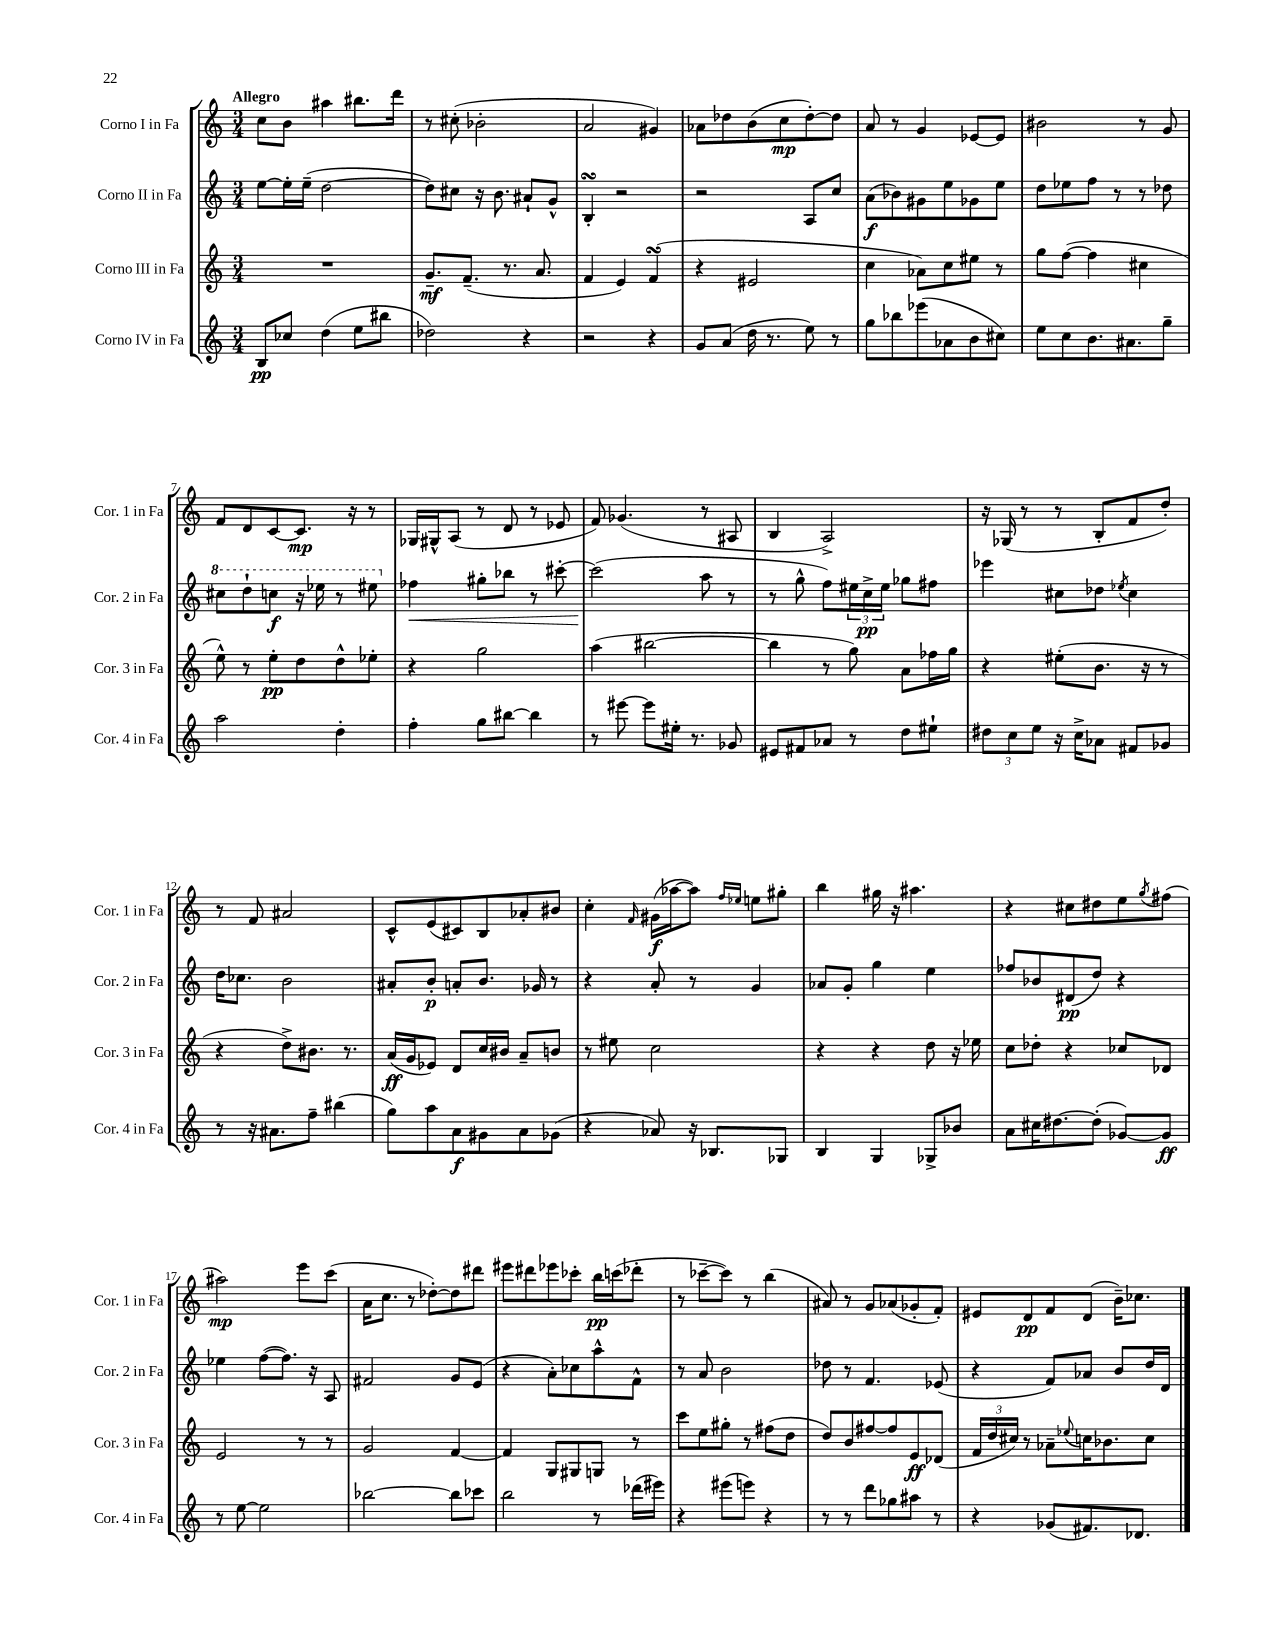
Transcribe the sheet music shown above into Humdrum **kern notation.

**kern	**dynam	**kern	**dynam	**kern	**dynam	**kern	**dynam
*part4	*part4	*part3	*part3	*part2	*part2	*part1	*part1
*staff4	*staff4	*staff3	*staff3	*staff2	*staff2	*staff1	*staff1
*I"Corno IV in Fa	*	*I"Corno III in Fa	*	*I"Corno II in Fa	*	*I"Corno I in Fa	*
*I'Cor. 4 in Fa	*	*I'Cor. 3 in Fa	*	*I'Cor. 2 in Fa	*	*I'Cor. 1 in Fa	*
*clefG2	*	*clefG2	*	*clefG2	*	*clefG2	*
*k[]	*	*k[]	*	*k[]	*	*k[]	*
*M3/4	*	*M3/4	*	*M3/4	*	*M3/4	*
=1	=1	=1	=1	=1	=1	=1	=1
!	!	!	!	!	!	!LO:TX:a:B:t=Allegro	!
8B/L	pp	2.r	.	[8ee\L	.	8cc\L	.
8cc-X/J	.	.	.	16ee'\L]	.	8b\J	.
.	.	.	.	(16ee~\JJ	.	.	.
(4dd\	.	.	.	[2dd\	.	4aa#X\	.
8ee\L	.	.	.	.	.	8.bb#X\L	.
8bb#X\J	.	.	.	.	.	.	.
.	.	.	.	.	.	16ddd\Jk	.
=2	=2	=2	=2	=2	=2	=2	=2
2dd-X\)	.	8.g~/L	mf	8dd\L])	.	8r	.
.	.	.	.	8cc#X\J	.	(8cc#X'\	.
.	.	(8.f~/J	.	.	.	.	.
.	.	.	.	16r	.	2b-X'\	.
.	.	.	.	8.b\	.	.	.
.	.	8.r	.	.	.	.	.
4r	.	.	.	8a#X`/L	.	.	.
.	.	8.a/	.	.	.	.	.
.	.	.	.	8g^^/J	.	.	.
=3	=3	=3	=3	=3	=3	=3	=3
2r	.	4f/	.	4BsSsS'/	.	2a/	.
.	.	4e/)	.	2r	.	.	.
4r	.	(4fsSSs/	.	.	.	4g#X/)	.
=4	=4	=4	=4	=4	=4	=4	=4
8g/L	.	4r	.	2r	.	8a-X\L	.
(8a/J	.	.	.	.	.	8dd-X\	.
16dd\	.	2e#X/	.	.	.	(8b\	.
8.r	.	.	.	.	.	.	.
.	.	.	.	.	.	8cc\	mp
8ee\)	.	.	.	8A/L	.	[8dd-'\)	.
8r	.	.	.	8cc/J	.	8dd-\J]	.
=5	=5	=5	=5	=5	=5	=5	=5
8gg\L	.	4cc\	.	(8a\L	f	8a/	.
8bb-X\	.	.	.	8b-X\)	.	8r	.
(8eee-X\	.	8a-X\L)	.	8g#X\	.	4g/	.
8a-X\	.	8cc\	.	8ee\	.	.	.
8b\	.	8ee#X\J	.	8g-X\	.	[8e-X/L	.
8cc#X\J)	.	8r	.	8ee\J	.	8e-/J]	.
=6	=6	=6	=6	=6	=6	=6	=6
8ee\L	.	8gg\L	.	8dd\L	.	2b#X\	.
8cc\	.	([8ff\J	.	8ee-X\	.	.	.
8.b\	.	4ff\]	.	8ff\J	.	.	.
.	.	.	.	8r	.	.	.
8.a#X\	.	.	.	.	.	.	.
.	.	4cc#X\	.	8r	.	8r	.
8gg~\J	.	.	.	8dd-X\	.	8g/	.
!!LO:LB:g=z
=7	=7	=7	=7	=7	=7	=7	=7
*	*	*	*	*8va	*	*	*
2aa\	.	8ee^^\)	.	8ccc#X\L	.	8f/L	.
.	.	8r	.	8ddd`\	.	8d/	.
.	.	8ee'\L	pp	8cccn\J	f	[8c/	.
.	.	8dd\	.	16r	.	8.c/J]	mp
.	.	.	.	16eee-X\	.	.	.
4dd'\	.	8dd^^\	.	8r	.	.	.
.	.	.	.	.	.	16r	.
.	.	8ee-X'\J	.	8eee#X\	.	8r	.
=8	=8	=8	=8	=8	=8	=8	=8
*	*	*	*	*X8va	*	*	*
!	!	!	!	!	!LO:HP:b	!	!
4ff'\	.	4r	.	4ff-X\	<	16G-X/LL	.
.	.	.	.	.	.	16G#X^^/J	.
.	.	.	.	.	.	(8A/J	.
8gg\L	.	2gg\	.	8gg#X'\L	.	8r	.
[8bb#X\J	.	.	.	8bb-X\J	.	8d/	.
4bb#\]	.	.	.	8r	.	8r	.
.	.	.	.	[8ccc#X'\	.	8e-X/	.
=9	=9	=9	=9	=9	=9	=9	=9
8r	.	(4aa\	.	(2ccc#\]	.	8f/)	.
[8eee#X\	.	.	.	.	.	(4.g-X/	.
8eee#\L]	.	[2bb#X\	.	.	.	.	.
16ee#X'\Jk	.	.	.	.	.	.	.
8.r	.	.	.	.	.	.	.
.	.	.	.	8aa\	[	8r	.
8g-X/	.	.	.	8r	.	8A#X/	.
=10	=10	=10	=10	=10	=10	=10	=10
8e#X/L	.	4bb#\]	.	8r	.	4B/	.
8f#X/	.	.	.	8gg^^\	.	.	.
8a-X/J	.	8r	.	8ff\L)	.	2A^/)	.
8r	.	8gg\)	.	24ee#X\L	.	.	.
.	.	.	.	24cc^\	pp	.	.
.	.	.	.	24ee#\JJ	.	.	.
8dd\L	.	8a\L	.	8gg-X\L	.	.	.
8ee#X`\J	.	16ff-X\L	.	8ff#X\J	.	.	.
.	.	16gg\JJ	.	.	.	.	.
=11	=11	=11	=11	=11	=11	=11	=11
12dd#X\L	.	4r	.	4eee-X\	.	16r	.
.	.	.	.	.	.	(16G-X/	.
12cc\	.	.	.	.	.	.	.
.	.	.	.	.	.	8r	.
12ee\J	.	.	.	.	.	.	.
16r	.	(8ee#X'\L	.	8cc#X\L	.	8r	.
16cc^\KL	.	.	.	.	.	.	.
8a-X\J	.	8.b\J	.	8dd-X\J	.	8B'/L	.
.	.	.	.	8qee-X/	.	.	.
8f#X/L	.	.	.	4cc#\	.	8f/	.
.	.	16r	.	.	.	.	.
8g-X/J	.	8r	.	.	.	8dd'/J)	.
!!LO:LB:g=z
=12	=12	=12	=12	=12	=12	=12	=12
8r	.	4r	.	16dd\KL	.	8r	.
.	.	.	.	8.cc-X\J	.	.	.
16r	.	.	.	.	.	8f/	.
8.a#X\L	.	.	.	.	.	.	.
.	.	8dd^\L)	.	2b\	.	2a#X/	.
8ff~\J	.	8.b#X\J	.	.	.	.	.
(4bb#X\	.	.	.	.	.	.	.
.	.	8.r	.	.	.	.	.
=13	=13	=13	=13	=13	=13	=13	=13
8gg\L)	.	(16a/LL	ff	8a#X'/L	.	8c^^/L	.
.	.	16g/J	.	.	.	.	.
8aa\	.	8e-X/J)	.	8b'/J	p	(8e/	.
8a\	f	8d/L	.	8an'/L	.	8c#X/)	.
8g#X\	.	16cc/L	.	8.b/J	.	8B/	.
.	.	16b#X/JJ	.	.	.	.	.
8a\	.	8a~/L	.	.	.	8a-X'/	.
.	.	.	.	16g-X/	.	.	.
(8g-X\J	.	8bn/J	.	8r	.	8b#X/J	.
=14	=14	=14	=14	=14	=14	=14	=14
4r	.	8r	.	4r	.	4cc'\	.
.	.	8ee#X\	.	.	.	.	.
.	.	.	.	.	.	16qqf/	.
8a-X/)	.	2cc\	.	8a'/	.	(16g#X\LL	f
.	.	.	.	.	.	[16aa-X\J	.
16r	.	.	.	8r	.	8aa-\J])	.
8.B-X/L	.	.	.	.	.	.	.
.	.	.	.	.	.	16qqff/LL	.
.	.	.	.	.	.	16qqee-X/JJ	.
.	.	.	.	4g/	.	8een\L	.
8G-X/J	.	.	.	.	.	8gg#X'\J	.
=15	=15	=15	=15	=15	=15	=15	=15
4B/	.	4r	.	8a-X/L	.	4bb\	.
.	.	.	.	8g'/J	.	.	.
4G/	.	4r	.	4gg\	.	16gg#X\	.
.	.	.	.	.	.	16r	.
.	.	.	.	.	.	4.aa#X\	.
8G-X^/L	.	8dd\	.	4ee\	.	.	.
8b-X/J	.	16r	.	.	.	.	.
.	.	16ee-X\	.	.	.	.	.
=16	=16	=16	=16	=16	=16	=16	=16
8a\L	.	8cc\L	.	8ff-X/L	.	4r	.
16cc#X\K	.	8dd-X'\J	.	8b-X/	.	.	.
[8.dd#X\	.	.	.	.	.	.	.
.	.	4r	.	(8d#X/	pp	8cc#X\L	.
(8dd#'\J]	.	.	.	8dd/J)	.	8dd#X\	.
[8g-X/L)	.	8cc-X/L	.	4r	.	8ee\	.
.	.	.	.	.	.	8qgg/	.
8g-/J]	ff	8d-X/J	.	.	.	(8ff#X\J	.
!!LO:LB:g=z
=17	=17	=17	=17	=17	=17	=17	=17
8r	.	2e/	.	4ee-X\	.	2aa#X\)	mp
[8ee\	.	.	.	.	.	.	.
2ee\]	.	.	.	([8ff\L	.	.	.
.	.	.	.	8.ff\J])	.	.	.
.	.	8r	.	.	.	8eee\L	.
.	.	.	.	16r	.	.	.
.	.	8r	.	8A/	.	(8ccc\J	.
=18	=18	=18	=18	=18	=18	=18	=18
[2bb-X\	.	2g/	.	2f#X/	.	16a\KL	.
.	.	.	.	.	.	8.cc\J	.
.	.	.	.	.	.	8r	.
.	.	.	.	.	.	[8dd-X'\L)	.
8bb-\L]	.	[4f/	.	8g/L	.	8dd-\]	.
8ccc-X\J	.	.	.	(8e/J	.	8ddd#X\J	.
=19	=19	=19	=19	=19	=19	=19	=19
2bb\	.	4f/]	.	4r	.	8eee#X\L	.
.	.	.	.	.	.	8ddd#X\	.
.	.	8G/L	.	8a'\L)	.	8eee-X\	.
.	.	8G#X/	.	8cc-X\	.	8ccc-X'\J	.
8r	.	8Gn/J	.	8aa^^\	.	16bb\LL	pp
.	.	.	.	.	.	(16cccn\J	.
(16ddd-X\LL	.	8r	.	8f^^\J	.	8ddd-X'\J	.
16eee#X\JJ)	.	.	.	.	.	.	.
=20	=20	=20	=20	=20	=20	=20	=20
4r	.	8ccc\L	.	8r	.	8r	.
.	.	8ee\	.	8a/	.	[8ccc-X~\L	.
(8eee#X\L	.	8gg#X'\J	.	2b\	.	8ccc-\J])	.
8eeen\J)	.	8r	.	.	.	8r	.
4r	.	(8ff#X\L	.	.	.	(4bb\	.
.	.	8dd\J	.	.	.	.	.
=21	=21	=21	=21	=21	=21	=21	=21
8r	.	8dd/L)	.	8dd-X\	.	8a#X/)	.
8r	.	8b/	.	8r	.	8r	.
8ddd\L	.	[8ff#X/	.	4.f/	.	8g/L	.
8gg-X\	.	8ff#/]	.	.	.	(8a-X/	.
8aa#X\J	.	8e/	ff	.	.	8g-X'/	.
8r	.	(8d-X/J	.	(8e-X/	.	8f'/J)	.
=22	=22	=22	=22	=22	=22	=22	=22
4r	.	24f/LL	.	4r	.	8e#X/L	.
.	.	24dd/	.	.	.	.	.
.	.	24cc#X/JJ)	.	.	.	.	.
.	.	8r	.	.	.	8d/	pp
(8g-X/L	.	8a-X~\L	.	8f/L)	.	8f/	.
.	.	8qqee-X/	.	.	.	.	.
8.f#X/)	.	16ccn\K	.	8a-X/J	.	(8d/J	.
.	.	8.b-X\	.	.	.	.	.
.	.	.	.	8b/L	.	16b~\KL)	.
8.d-X/J	.	.	.	.	.	8.cc-X\J	.
.	.	8cc\J	.	16dd/L	.	.	.
.	.	.	.	16d/JJ	.	.	.
==	==	==	==	==	==	==	==
*-	*-	*-	*-	*-	*-	*-	*-
